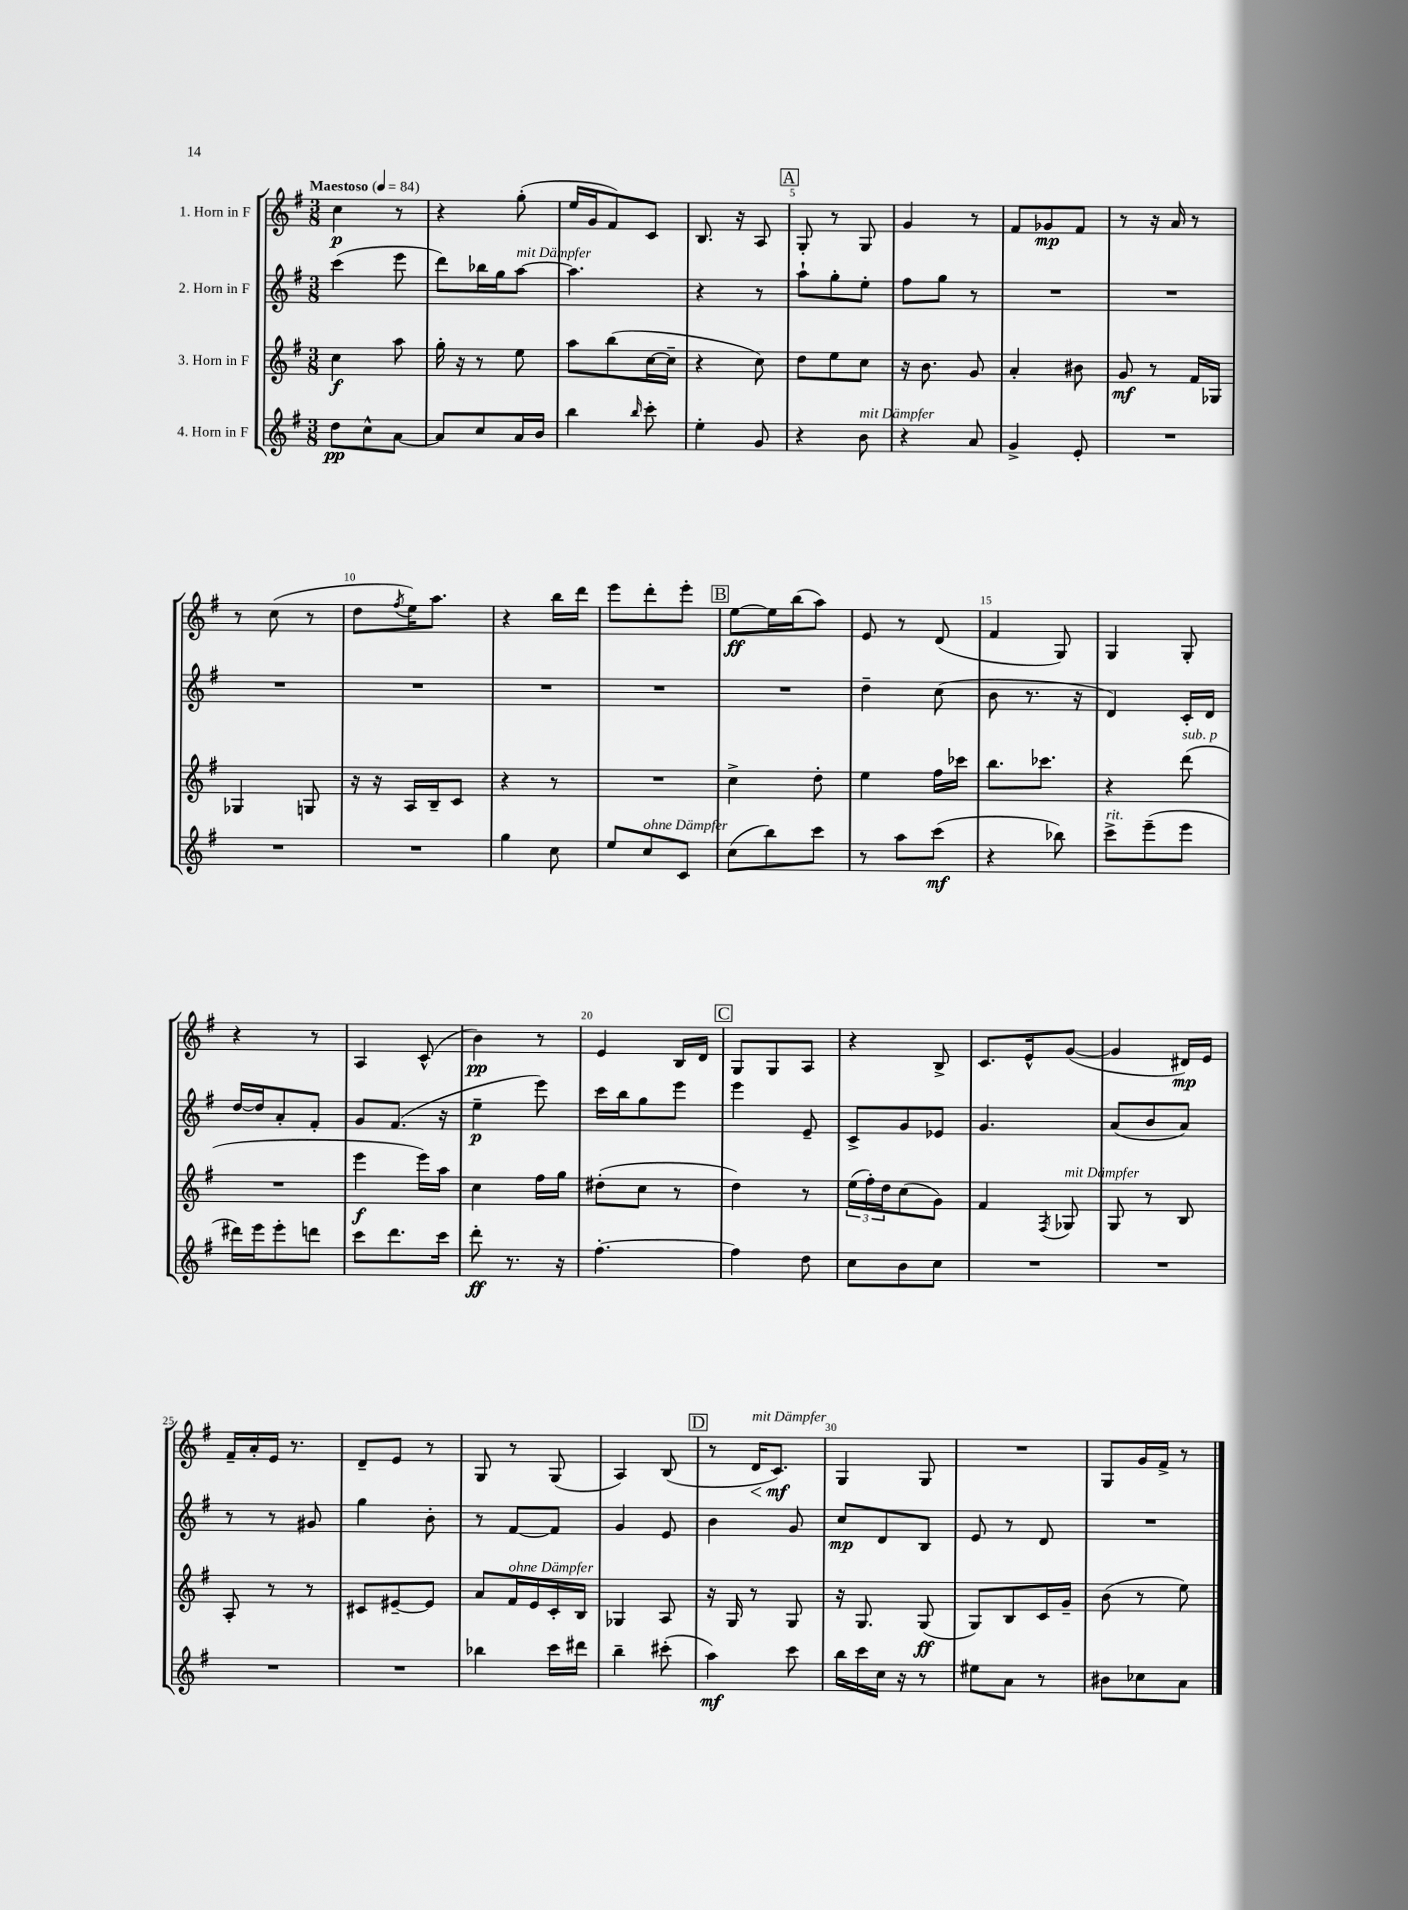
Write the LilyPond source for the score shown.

<<
\new StaffGroup <<
\new Staff = "s0" \with { instrumentName = "1. Horn in F" } {
    \clef treble \key g \major \numericTimeSignature \time 3/8 \tempo "Maestoso" 4 = 84
    c''4\p r8 |
    r4 g''8-.( |
    e''16 g'16 fis'8) c'8 |
    b8. r16 a8 |
    \mark \markup { \box "A" } g8-. r8 g8 |
    g'4 r8 |
    fis'8 ges'8\mp fis'8 |
    r8 r16 a'16 r8 |
    r8 c''8( r8 |
    d''8 \acciaccatura { fis''8 } e''16) a''8. |
    r4 b''16 d'''16 |
    e'''8 d'''8-. e'''8-. |
    \mark \markup { \box "B" } e''8~\ff e''16 b''16( a''8) |
    e'8 r8 d'8( |
    fis'4 g8) |
    g4 g8-. |
    r4 r8 |
    a4 c'8-^( |
    b'4\pp) r8 |
    e'4 b16 d'16 |
    \mark \markup { \box "C" } g8 g8 a8 |
    r4 b8-> |
    c'8. e'16-^ g'8~( |
    g'4 dis'16\mp) e'16 |
    fis'16-- a'16-. e'16 r8. |
    d'8-- e'8 r8 |
    g8 r8 g8( |
    a4) b8( |
    \mark \markup { \box "D" } r8 d'16\<^\markup { \italic "mit Dämpfer" } c'8.\mf\!) |
    g4 g8 |
    R4. |
    g8 g'16 fis'16-> r8 \bar "|." |
}
\new Staff = "s1" \with { instrumentName = "2. Horn in F" } {
    \clef treble \key g \major \numericTimeSignature \time 3/8
    c'''4( e'''8 |
    d'''8) bes''16 g''16 a''8~^\markup { \italic "mit Dämpfer" } |
    a''4. |
    r4 r8 |
    \mark \markup { \box "A" } a''8-! g''8-. e''8-. |
    fis''8 g''8 r8 |
    R4. |
    R4. |
    R4. |
    R4. |
    R4. |
    R4. |
    \mark \markup { \box "B" } R4. |
    d''4-- c''8( |
    b'8 r8. r16 |
    d'4) c'16-. d'16 |
    d''16~ d''16 a'8-. fis'8-. |
    g'8 fis'8.( r16 |
    e''4--\p e'''8) |
    c'''16 b''16 g''8 e'''8 |
    \mark \markup { \box "C" } e'''4 e'8-- |
    c'8-> g'8 ees'8 |
    g'4. |
    a'8( b'8 a'8) |
    r8 r8 gis'8 |
    g''4 b'8-. |
    r8 fis'8~ fis'8 |
    g'4 e'8 |
    \mark \markup { \box "D" } b'4 g'8 |
    c''8\mp d'8 b8 |
    e'8 r8 d'8 |
    R4. \bar "|." |
}
\new Staff = "s2" \with { instrumentName = "3. Horn in F" } {
    \clef treble \key g \major \numericTimeSignature \time 3/8
    c''4\f a''8 |
    g''16-. r16 r8 e''8 |
    a''8 b''8( c''16~ c''16-- |
    r4 c''8) |
    \mark \markup { \box "A" } d''8 e''8 c''8 |
    r16 b'8. g'8 |
    a'4-. bis'8 |
    g'8\mf r8 fis'16 ges16 |
    ges4 g8 |
    r16 r16 a16 b16-- c'8 |
    r4 r8 |
    R4. |
    \mark \markup { \box "B" } c''4-> d''8-. |
    e''4 fis''16 ces'''16 |
    b''8. ces'''8. |
    r4 d'''8^\markup { \italic "sub. p" }( |
    R4. |
    e'''4\f e'''16) a''16 |
    c''4 fis''16 g''16 |
    dis''8-.( c''8 r8 |
    \mark \markup { \box "C" } d''4) r8 |
    \tuplet 3/2 { e''16( fis''16-.) d''16 } c''8( g'8) |
    fis'4 \acciaccatura { fis8 } ges8^\markup { \italic "mit Dämpfer" } |
    g8 r8 b8 |
    a8-. r8 r8 |
    cis'8 eis'8~-- eis'8 |
    a'8 fis'16^\markup { \italic "ohne Dämpfer" } e'16 c'16-. b16 |
    ges4 a8 |
    \mark \markup { \box "D" } r16 g16 r8 g8 |
    r16 g8. g8\ff( |
    g8) b8 c'16 g'16-- |
    b'8( r8 e''8) \bar "|." |
}
\new Staff = "s3" \with { instrumentName = "4. Horn in F" } {
    \clef treble \key g \major \numericTimeSignature \time 3/8
    d''8\pp c''8-^ a'8~ |
    a'8 c''8 a'16 b'16 |
    b''4 \grace { b''16 } c'''8-. |
    e''4-. g'8 |
    \mark \markup { \box "A" } r4 b'8^\markup { \italic "mit Dämpfer" } |
    r4 a'8 |
    g'4-> e'8-. |
    R4. |
    R4. |
    R4. |
    g''4 c''8 |
    e''8 c''8^\markup { \italic "ohne Dämpfer" } c'8 |
    \mark \markup { \box "B" } c''8( b''8) c'''8 |
    r8 a''8 c'''8\mf( |
    r4 bes''8) |
    c'''8->^\markup { \italic "rit." } e'''8--( e'''8 |
    dis'''16) e'''16 e'''8-. d'''8 |
    c'''8 d'''8. c'''16 |
    d'''8-.\ff r8. r16 |
    fis''4.~-. |
    \mark \markup { \box "C" } fis''4 d''8 |
    c''8 b'8 c''8 |
    R4. |
    R4. |
    R4. |
    R4. |
    bes''4 c'''16 dis'''16 |
    b''4-- cis'''8-.( |
    \mark \markup { \box "D" } a''4\mf) c'''8 |
    b''16 c'''16 c''16 r16 r8 |
    eis''8 a'8 r8 |
    bis'8 ces''8 a'8 \bar "|." |
}
>>
>>
\layout { \context { \Score \override BarNumber.break-visibility = ##(#f #t #t) barNumberVisibility = #(every-nth-bar-number-visible 5) } }
